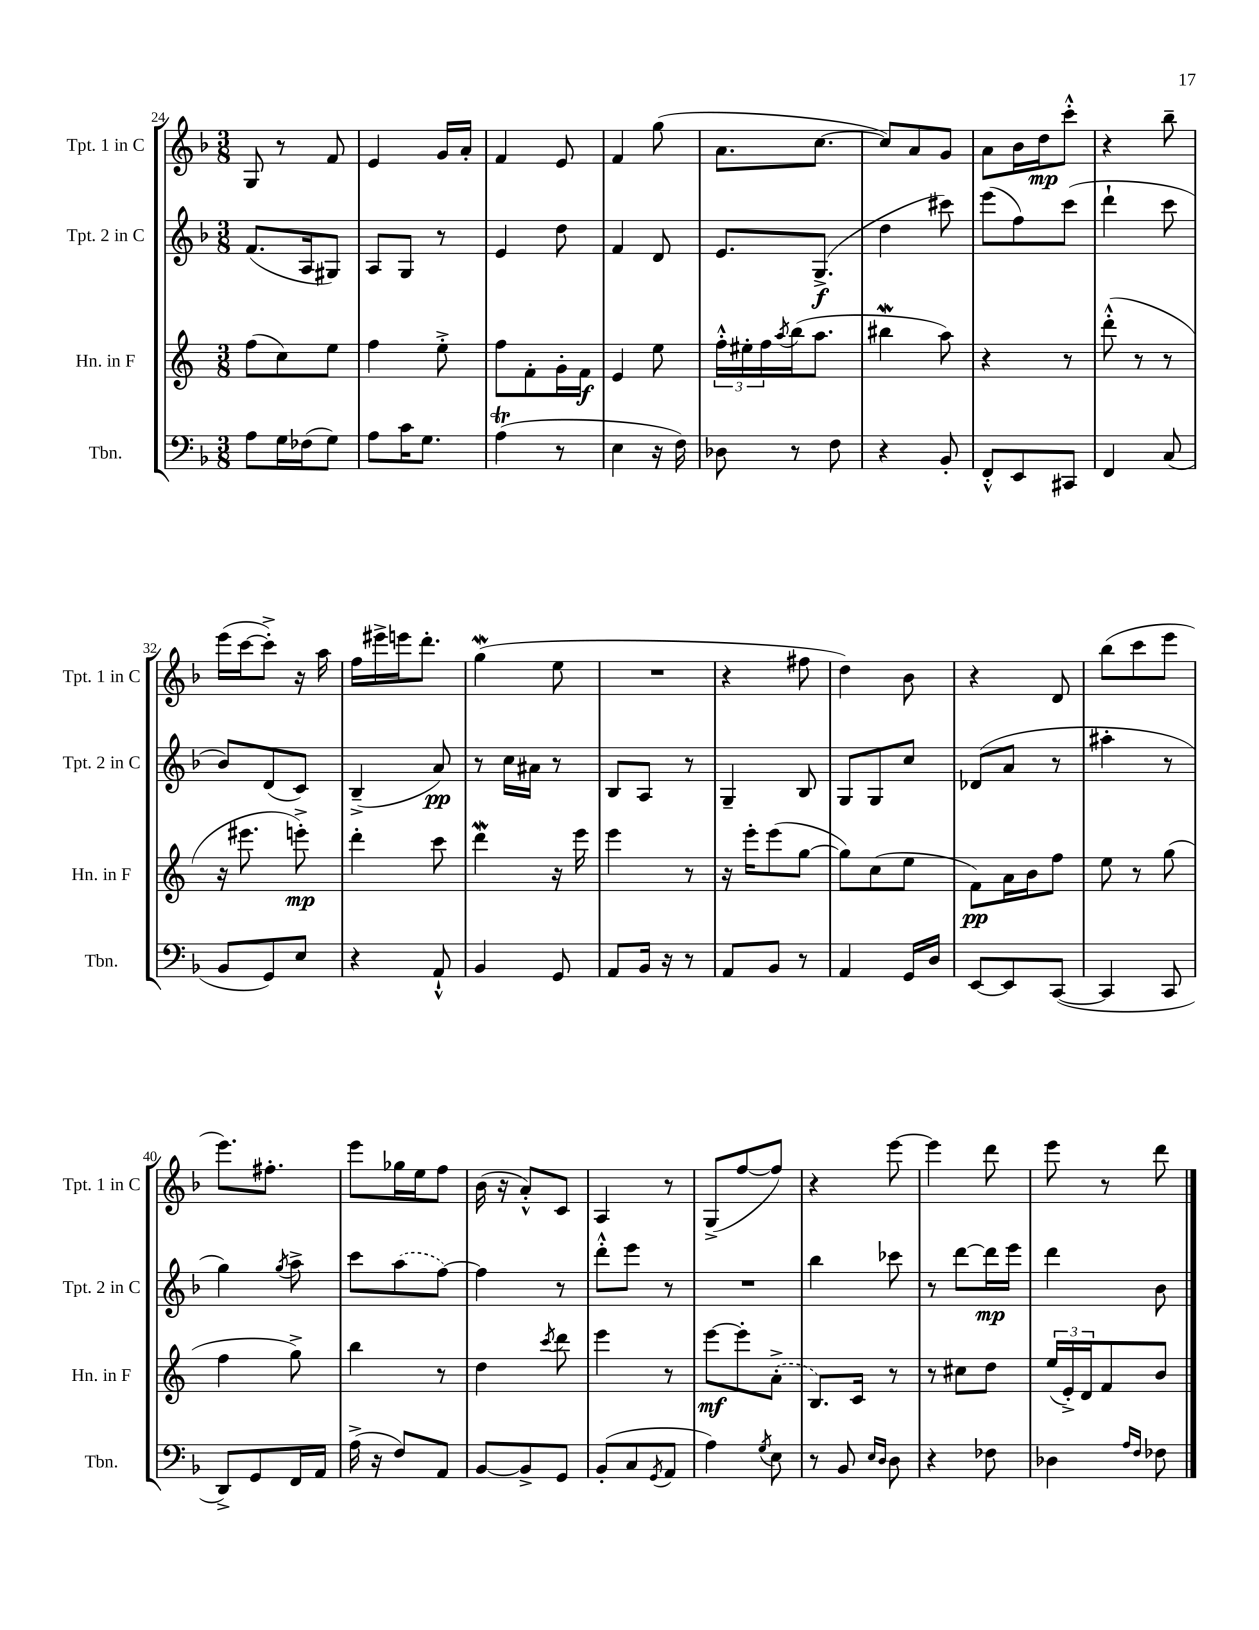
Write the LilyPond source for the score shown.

<<
\new StaffGroup <<
\new Staff = "s0" \with { instrumentName = "Tpt. 1 in C" shortInstrumentName = "Tpt. 1 in C" } {
    \clef treble \key f \major \numericTimeSignature \time 3/8
    g8 r8 f'8 |
    e'4 g'16 a'16-. |
    f'4 e'8 |
    f'4 g''8( |
    a'8. c''8.~ |
    c''8) a'8 g'8 |
    a'8 bes'16 d''16\mp c'''8-.-^ |
    r4 bes''8-- |
    e'''16( c'''16~ c'''8-.->) r16 a''16 |
    f''16 eis'''16-> e'''16 d'''8.-. |
    g''4\mordent( e''8 |
    R4. |
    r4 fis''8 |
    d''4) bes'8 |
    r4 d'8 |
    bes''8( c'''8 e'''8 |
    e'''8.) fis''8.-. |
    e'''8 ges''16 e''16 f''8 |
    bes'16( r16 a'8-.-^) c'8 |
    a4 r8 |
    g8->( f''8~ f''8) |
    r4 e'''8~ |
    e'''4 d'''8 |
    e'''8 r8 d'''8 \bar "|." |
}
\new Staff = "s1" \with { instrumentName = "Tpt. 2 in C" shortInstrumentName = "Tpt. 2 in C" } {
    \clef treble \key f \major \numericTimeSignature \time 3/8
    f'8.( a16 gis8) |
    a8 g8 r8 |
    e'4 d''8 |
    f'4 d'8 |
    e'8. g8.->\f( |
    d''4 cis'''8) |
    e'''8( f''8) c'''8( |
    d'''4-! c'''8 |
    bes'8) d'8( c'8) |
    bes4--->( a'8\pp) |
    r8 c''16 ais'16 r8 |
    bes8 a8 r8 |
    g4-- bes8 |
    g8 g8 c''8 |
    des'8( a'8 r8 |
    ais''4-. r8 |
    g''4) \acciaccatura { g''8 } a''8-> |
    c'''8 \once \slurDashed a''8( f''8~) |
    f''4 r8 |
    d'''8-.-^ e'''8 r8 |
    R4. |
    bes''4 ces'''8 |
    r8 d'''8~ d'''16\mp e'''16 |
    d'''4 bes'8 \bar "|." |
}
\new Staff = "s2" \with { instrumentName = "Hn. in F" shortInstrumentName = "Hn. in F" } {
    \clef treble \key c \major \numericTimeSignature \time 3/8
    f''8( c''8) e''8 |
    f''4 e''8-.-> |
    f''8 f'8-. g'16-. f'16\f |
    e'4 e''8 |
    \tuplet 3/2 { f''16-.-^ eis''16-. f''16 } \acciaccatura { a''8 } b''16( a''8. |
    bis''4\mordent a''8) |
    r4 r8 |
    d'''8-.-^( r8 r8 |
    r16 eis'''8. e'''8-.->\mp) |
    d'''4-. c'''8 |
    d'''4\mordent r16 e'''16 |
    e'''4 r8 |
    r16 e'''16-. e'''8( g''8~ |
    g''8) c''8( e''8 |
    f'8\pp) a'16 b'16 f''8 |
    e''8 r8 g''8( |
    f''4 g''8->) |
    b''4 r8 |
    d''4 \acciaccatura { c'''8 } d'''8 |
    e'''4 r8 |
    e'''8~\mf e'''8-. \once \slurDashed a'8-.->( |
    b8.) c'16 r8 |
    r8 cis''8 d''8 |
    \tuplet 3/2 { e''16( e'16-.->) d'16 } f'8 b'8 \bar "|." |
}
\new Staff = "s3" \with { instrumentName = "Tbn." shortInstrumentName = "Tbn." } {
    \clef bass \key f \major \numericTimeSignature \time 3/8
    a8 g16 fes16( g8) |
    a8 c'16 g8. |
    a4\trill( r8 |
    e4 r16 f16) |
    des8 r8 f8 |
    r4 bes,8-. |
    f,8-.-^ e,8 cis,8 |
    f,4 c8( |
    bes,8 g,8) e8 |
    r4 a,8-!-^ |
    bes,4 g,8 |
    a,8 bes,16 r16 r8 |
    a,8 bes,8 r8 |
    a,4 g,16 d16 |
    e,8~ e,8 c,8~( |
    c,4 c,8 |
    d,8->) g,8 f,16 a,16 |
    a16->( r16 f8) a,8 |
    bes,8~ bes,8-> g,8 |
    bes,8-.( c8 \acciaccatura { g,8 } a,8 |
    a4) \acciaccatura { g8 } e8 |
    r8 bes,8 \grace { e16 d16 } d8 |
    r4 fes8 |
    des4 \grace { a16 f16 } fes8 \bar "|." |
}
>>
>>
\layout { \context { \Score currentBarNumber = #24 } }
